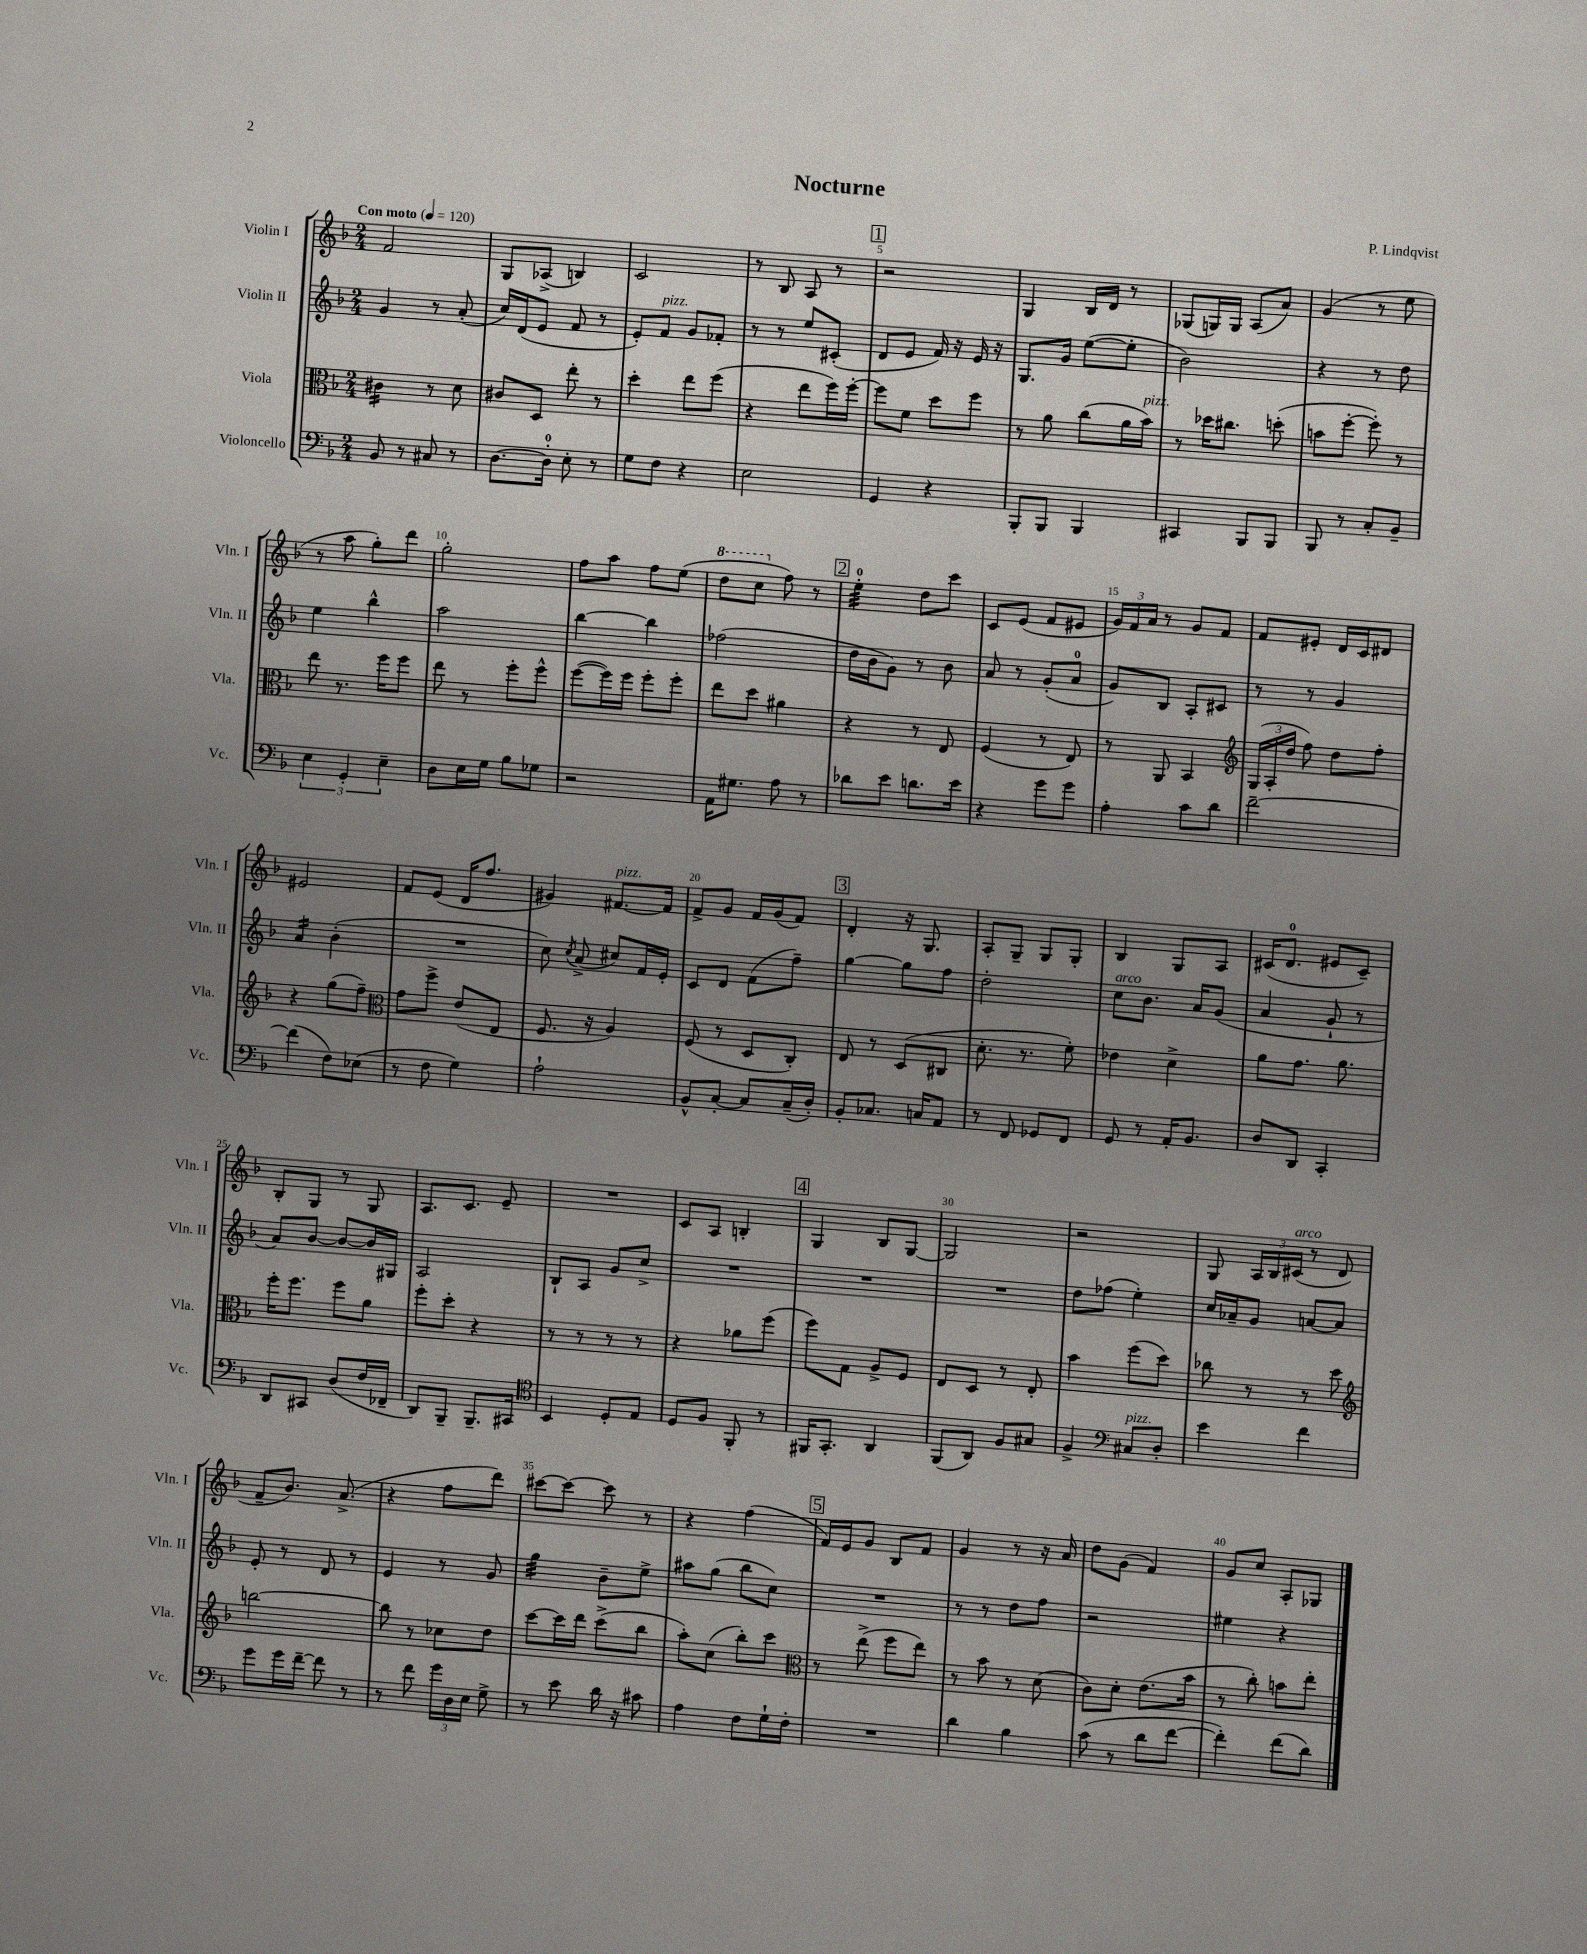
\header { title = "Nocturne" composer = "P. Lindqvist" }
<<
\new StaffGroup <<
\new Staff = "s0" \with { instrumentName = "Violin I" shortInstrumentName = "Vln. I" } {
    \clef treble \key f \major \numericTimeSignature \time 2/4 \tempo "Con moto" 4 = 120
    \autoBeamOff f'2 |
    g8[ aes8]->( b4) |
    c'2 |
    r8 bes8 a8 r8 |
    \mark \markup { \box "1" } r2 |
    g4 bes16[ d'16] r8 |
    ges8[( g16) g16] a8[( a'8]) |
    g'4( r8 e''8 |
    r8 a''8 g''8[-.) d'''8] |
    g''2-. |
    f''8[ a''8] f''8[ e''8]( |
    \ottava #1 d'''8[ c'''8] \ottava #0 f''8) r8 |
    \mark \markup { \box "2" } e''4:32-0-. d''8[ c'''8] |
    c'8[ e'8]( f'8[ eis'8] |
    \tuplet 3/2 { g'16[) f'16 a'16] } r8 g'8[ f'8] |
    f'8[ eis'8]-. d'16[ c'16 dis'8] |
    eis'2 |
    f'8[ e'8]( d'16[ f''8.] |
    gis'4) fis'8.[~^\markup { \italic "pizz." } fis'16] |
    f'8[-> g'8] f'16[ g'16( f'8]) |
    \mark \markup { \box "3" } d'4-. r16 g8. |
    a8[-. g8]-- g8[ g8]-. |
    bes4 g8[ a8] |
    cis'16[( d'8.]-0 eis'8[ cis'8]--) |
    bes8[-. g8] r8 g8 |
    a8.[ c'8.] e'8-- |
    R2 |
    c'8[ a8] b4-. |
    \mark \markup { \box "4" } g4 bes8[ g8]~ |
    g2 |
    r2 |
    g8 \tuplet 3/2 { a16[ bes16 cis'16]^\markup { \italic "arco" }( } r8 d'8 |
    f'8[-- bes'8.]) a'8.->( |
    r4 f''8[ d'''8]) |
    cis'''8[~ cis'''8]~ cis'''8 r8 |
    r4 f''4( |
    \mark \markup { \box "5" } f'16[) e'16 g'8] bes8[ f'8] |
    g'4 r8 r16 a'16 |
    d''8[ g'8]( f'4) |
    g'8[ c''8] a8[-. ges8] \bar "|." |
}
\new Staff = "s1" \with { instrumentName = "Violin II" shortInstrumentName = "Vln. II" } {
    \clef treble \key f \major \numericTimeSignature \time 2/4
    \autoBeamOff g'4 r8 a'8-.( |
    c''16[) d'16( e'8] f'8 r8 |
    e'8[-.) f'8]^\markup { \italic "pizz." } g'8[ fes'8]-. |
    r8 r8 e''8[ cis'8]-.( |
    \mark \markup { \box "1" } d'8[ e'8] f'16) r16 e'16 r16 |
    g8.[ g'16] e''8[~( e''8]-. |
    bes'2) |
    r4 r8 d''8 |
    e''4 bes''4-^ |
    a''2 |
    bes''4~ bes''4 |
    fes''2( |
    \mark \markup { \box "2" } d''16[ bes'16 g'8]) r8 bes'8 |
    a'8 r8 g'8[-.( a'8]-0 |
    g'8[) bes8] a8[-. cis'8] |
    r8 r8 g'4 |
    a'4:16 bes'4-.( |
    R2 |
    c''8) \acciaccatura { c''8 } a'8->( cis''8[) f'16 e'16]-. |
    c'8[ d'8] f'8[( f''8]--) |
    \mark \markup { \box "3" } g''4~ g''8[ f''8] |
    d''2-. |
    c''8[^\markup { \italic "arco" } bes'8.] a'16[ g'8]( |
    a'4 g'8-! r8 |
    a'8[) bes'8]~ bes'8[~ bes'16 gis16] |
    a2 |
    bes8[-! a8] g'8[ c''8]-> |
    R2 |
    \mark \markup { \box "4" } R2 |
    R2 |
    d''8[ fes''8]( e''4-.) |
    c''16[ aes'16-- g'8] a'8[~ a'8] |
    e'8-. r8 d'8 r8 |
    e'4 r8 g'8 |
    g''4:32 bes'8[-- e''8]-> |
    ais''8[ g''8]( bes''8[ c''8]) |
    \mark \markup { \box "5" } R2 |
    r8 r8 d''8[ f''8] |
    r2 |
    eis''4 r4 \bar "|." |
}
\new Staff = "s2" \with { instrumentName = "Viola" shortInstrumentName = "Vla." } {
    \clef alto \key f \major \numericTimeSignature \time 2/4
    \autoBeamOff cis'4:16 r8 d'8 |
    cis'8[ d8] e''8-. r8 |
    d''4-. e''8[ f''8]( |
    r4 e''8[ f''16) f''16]~-. |
    \mark \markup { \box "1" } f''8[ f'8] d''8[ f''8] |
    r8 a'8 c''8[( a'16 bes'16]^\markup { \italic "pizz." }) |
    r8 des''16[ cis''8.] d''8-.( |
    b'8[ f''8]~-. f''8-.) r8 |
    e''8 r8. f''16[ f''8] |
    e''8 r8 f''8[-. f''8]-^ |
    f''8[~( f''16) f''16] f''8[-. f''8]-. |
    e''8[ d''8] ais'4 |
    \mark \markup { \box "2" } r4 r8 e8 |
    f4( r8 e8) |
    r8 a,8 bes,4 |
    \clef treble \tuplet 3/2 { g16[( a16-. d''16] } f''8) d''8[ f''8]-. |
    r4 g''8[( f''8]--) |
    \clef alto g'8[ f''8]-> e'8[( e8] |
    f8. r16 a4) |
    f8( r8 d8[ c8]-.) |
    \mark \markup { \box "3" } e8 r8 d8[( cis8] |
    d'8.-. r8. f'8-.) |
    ees'4 d'4-> |
    a'8[ g'8.] a'8. |
    f''16[-. f''8.] f''8[ a'8] |
    f''8[-. d''8]-. r4 |
    r8 r8 r8 r8 |
    r4 aes'8[ f''8]( |
    \mark \markup { \box "4" } f''8[) g8] a8[-> f8] |
    e8[ d8] r8 e8-. |
    bes'4 f''8[( d''8]) |
    ces''8 r8 r8 d''8 |
    \clef treble b''2~ |
    b''8 r8 ces''8[ d''8] |
    c'''8[~ c'''16 d'''16] c'''8[->( bes''8] |
    a''8[-.) c''8]( bes''8[-.) c'''8] |
    \mark \markup { \box "5" } \clef alto r8 e''8->( f''8[ e''8]) |
    r8 bes'8 r8 d'8( |
    c'8[) d'8]-. e'8.[( bes'16] |
    r8 c''8-.) b'8[ e''8]-. \bar "|." |
}
\new Staff = "s3" \with { instrumentName = "Violoncello" shortInstrumentName = "Vc." } {
    \clef bass \key f \major \numericTimeSignature \time 2/4
    \autoBeamOff bes,8 r8 cis8 r8 |
    d8.[~ d16]-0-. e8-. r8 |
    g8[ f8] r4 |
    e2 |
    \mark \markup { \box "1" } g,4 r4 |
    bes,,8[-. bes,,8] bes,,4 |
    cis,4 bes,,8[ bes,,8] |
    bes,,8 r8 c8[-. bes,8]-- |
    \tuplet 3/2 { e4 g,4-. e4-- } |
    d8[ e16 g16] bes8[ ges8] |
    r2 |
    a,16[ gis8.] a8 r8 |
    \mark \markup { \box "2" } des'8[ e'8] d'8.[ e'16] |
    r4 g'8[ g'8] |
    a4-. c'8[ d'8] |
    f'2~-- |
    f'4( f8[) ees8]( |
    r8 f8 g4) |
    a2-! |
    bes,8[-^ c8]~-. c8[ c16--( d16]-.) |
    \mark \markup { \box "3" } bes,8[-. ces8.] c16[ a,8] |
    r8 f,8 ges,8[ f,8] |
    g,8 r8 a,16[-. bes,8.] |
    d8[ d,8] c,4-. |
    d,8[ cis,8] d8[( f16 fes,16]-- |
    d,8[) bes,,8]-- bes,,8.[-- cis,16] |
    \clef tenor bes,4 d8[-. e8] |
    d8[ f8] f,8-. r8 |
    \mark \markup { \box "4" } fis,16[ g,8.]-. a,4 |
    f,8[( a,8]) f8[ gis8] |
    f4-> \clef bass cis8[^\markup { \italic "pizz." } d8]-. |
    e'4 f'4 |
    g'8[ g'16 f'16]~-- f'8 r8 |
    r8 f'8 \tuplet 3/2 { g'16[ d16 e16] } g8-> |
    r8 e'8 d'16 r16 cis'8 |
    a4 f8[ g16-! f16]-. |
    \mark \markup { \box "5" } R2 |
    d'4 bes4 |
    c'8( r8 d'8[ f'8]~ |
    f'4-.) f'8[( d'8]) \bar "|." |
}
>>
>>
\layout { \context { \Score \override BarNumber.break-visibility = ##(#f #t #t) barNumberVisibility = #(every-nth-bar-number-visible 5) } }
